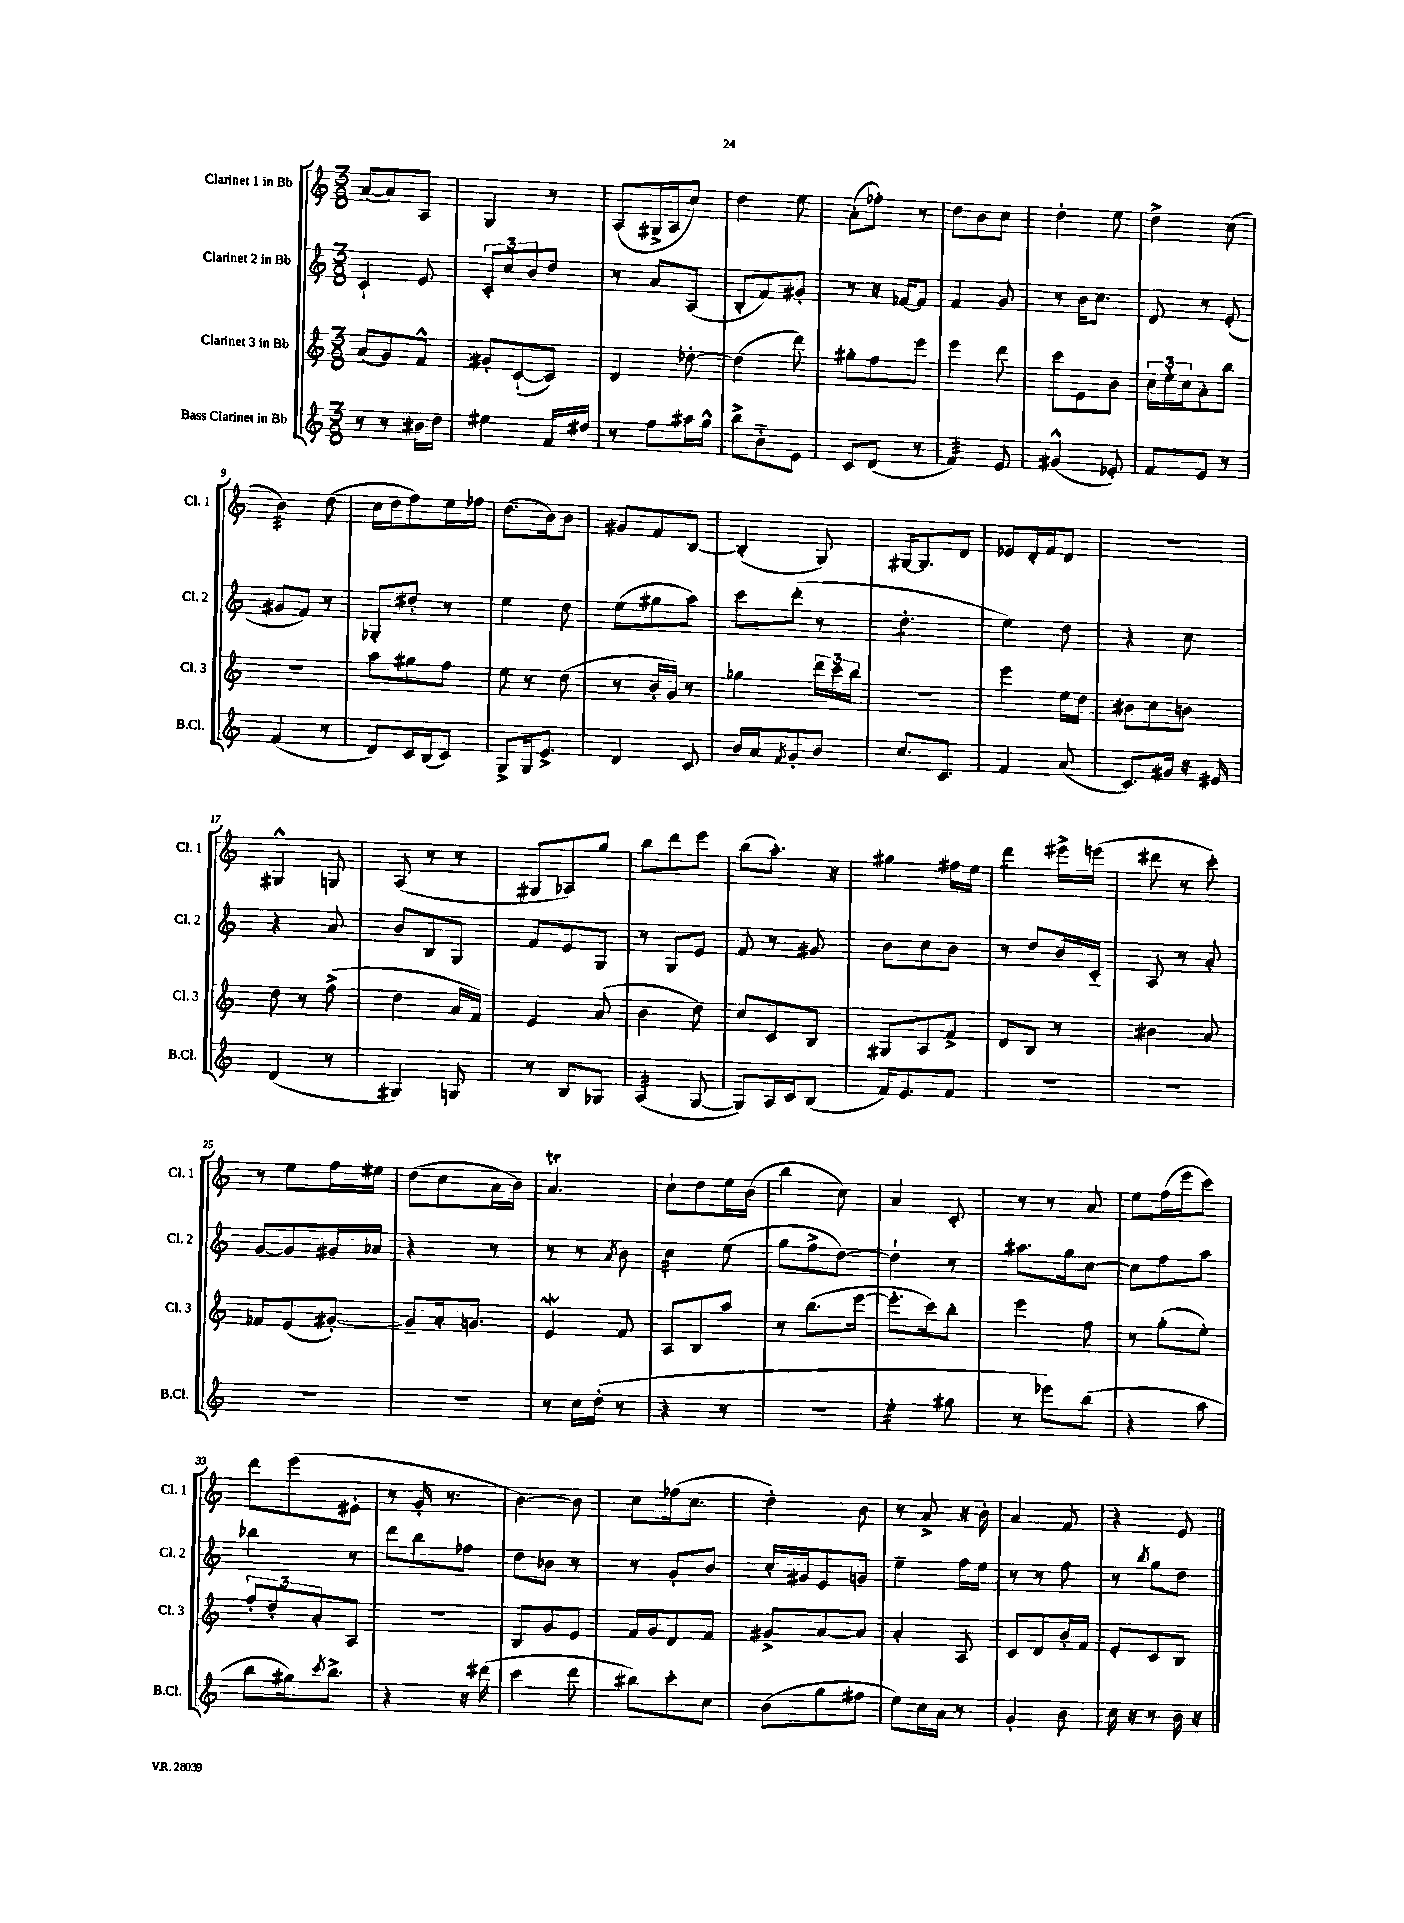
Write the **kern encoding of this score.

**kern	**kern	**kern	**kern
*staff4	*staff3	*staff2	*staff1
*clefG2	*clefG2	*clefG2	*clefG2
*k[]	*k[]	*k[]	*k[]
*M3/8	*M3/8	*M3/8	*M3/8
8r	(8a	4c`	([8a
8r	8g)	.	8a])
16b#	8f^^	8e	8A
16dd	.	.	.
=	=	=	=
4ee#	8g#'	12c'	4G
.	.	12cc	.
.	([8c`	.	.
.	.	12b	.
16f	8c])	8dd	8r
16dd#	.	.	.
=	=	=	=
8r	4d	8r	(8A
8ff	.	8a	16G#^
.	.	.	16A
16aa#	[8dd-'	(8A	8cc)
16gg^^	.	.	.
=	=	=	=
8bb^	(4dd-]	8B'	4dd
8b'~	.	8f)	.
8e	8ddd)	8g#'	8ee
=	=	=	=
8c	8gg#'	8r	(8a'
(8d	8ff	16r	8ff-')
.	.	[16f-	.
8r	8eee	8f-]	8r
=	=	=	=
4f)	4eee	4f	8dd
.	.	.	8b
8e	8ddd	8g	8cc
=	=	=	=
(4g#^^	8ccc	8r	4dd'
.	8e	16b	.
.	.	8.cc	.
8e-')	8b	.	8ee
=	=	=	=
8f	24cc	8d	4dd^
.	24ee'	.	.
.	24cc	.	.
8e	8a'	8r	.
8r	8bb	(8e'	(8cc
=	=	=	=
(4f	4.r	8g#	4b)
.	.	8f)	.
8r	.	8r	(8dd
=	=	=	=
8d)	8aa	8G-'	16cc
.	.	.	16dd
16c	8gg#	8dd#'	8ff)
(16B	.	.	.
8c)	8ff	8r	16ee
.	.	.	16ff-
=	=	=	=
8G^	8ee	4ee	(8.dd
16G	8r	.	.
8.e^	.	.	16b)
.	(8dd	8dd	8b
=	=	=	=
4d	8r	(8ee	8g#
.	16b'	8gg#	8f
.	16g)	.	.
8c	8r	8aa)	[8B
=	=	=	=
16b	4gg-	8ccc	(4B']
16a	.	.	.
8qf	.	.	.
8g'	.	(8ddd'	.
8b	24ddd	8r	8G)
.	24ccc	.	.
.	24bb	.	.
=	=	=	=
8.cc	4.r	4.dd'	[16G#
.	.	.	8.G#]
8.c	.	.	.
.	.	.	8d
=	=	=	=
4f	4eee	4ee)	8e-
.	.	.	16d'
.	.	.	16f
(8a	16ee	8dd	8d
.	16dd	.	.
=	=	=	=
8.c)	8b#	4r	4.r
.	8cc	.	.
16g#	.	.	.
16r	8b	8cc	.
16e#	.	.	.
=	=	=	=
(4d	8dd	4r	4G#^^
.	8r	.	.
8r	(8ff^	8a	8G
=	=	=	=
4G#)	4dd	8b	(8A
.	.	8B	8r
8G	16a	8G	8r
.	16f)	.	.
=	=	=	=
8r	4e	8f	8G#
8B	.	8e	8A-)
8G-	(8a	8G	8gg
=	=	=	=
(4A	4b	8r	8bb
.	.	8G	8ddd
[8G	8dd)	8e	8eee
=	=	=	=
8G])	8cc	8f	(8bb
16A	8c	8r	8.aa')
16c	.	.	.
(8B	8B	8g#	.
.	.	.	16r
=	=	=	=
16f)	8G#	8b	4gg#
8.e	.	.	.
.	8A	8cc	.
8f	8f^	8b	16ff#
.	.	.	16ee
=	=	=	=
4.r	8d	8r	4ddd
.	8B	8dd	.
.	8r	16b	16eee#^
.	.	16c'~	(16eee
=	=	=	=
4.r	4b#	8A	8ddd#
.	.	8r	8r
.	8a	8a'	8ccc')
=	=	=	=
4.r	8f-	[8g	8r
.	(8e	8g]	8ee
.	[8g#')	16g#	16ff
.	.	16a-	16ee#
=	=	=	=
4.r	8g#~]	4r	(8dd
.	16a'	.	8cc
.	8.g	.	.
.	.	8r	16a
.	.	.	16b)
=	=	=	=
8r	4e	8r	4.a
16cc	.	8r	.
(16dd'	.	.	.
.	.	8qa	.
8r	8f	8b	.
=	=	=	=
4r	8A	4cc	8cc`
.	8B	.	8dd
8r	8aa	(8ee	16ee
.	.	.	(16b
=	=	=	=
4.r	8r	8gg	4bb
.	(8.bb	8ff^	.
.	.	[8dd)	8cc)
.	[16eee	.	.
=	=	=	=
4ee'	8.eee']	4dd`]	4a
.	16ccc)	.	.
8gg#	8bb'	8r	8c'
=	=	=	=
8r	4eee	8.aa#	8r
8eee-)	.	.	8r
.	.	16gg	.
(8bb	8ff	[8cc	8a
=	=	=	=
4r	8r	8cc]	8ee
.	(8gg'	8ff	(16ff
.	.	.	16eee
8aa	8ee')	8aa	8ccc)
=	=	=	=
8bb	12ff'	4bb-	8ddd
.	12dd'	.	.
16gg#)	.	.	(8eee
.	12a'	.	.
8qccc	.	.	.
8.bb^	.	.	.
.	8A	8r	8e#'
=	=	=	=
4r	4.r	8ddd	8r
.	.	8bb	16g'
.	.	.	8.r
16r	.	8ff-	.
(16ddd#	.	.	.
=	=	=	=
4ccc	8B	8dd	[4b)
.	8g	8b-	.
8ddd	8e	8r	8b]
=	=	=	=
8bb#)	16f	8r	8cc
.	16g	.	.
8ccc'	8d	8g'	(16ff-
.	.	.	8.cc
8cc	8f	8b	.
=	=	=	=
(8b	8g#^	16cc'	4dd')
.	.	16g#	.
8gg	[8a	8e	.
8ff#	8a]	8g	8b
=	=	=	=
8ee)	4a'	4ee~	8r
16cc	.	.	8a^
16a	.	.	.
8r	8A	16ff	16r
.	.	16ee	16b'
=	=	=	=
4g'	8c	8r	4a
.	8d	8r	.
8b	16b'	8ff	8f
.	16f	.	.
=	=	=	=
16cc	8e'	8r	4r
16r	.	.	.
.	.	8qbb	.
8r	8c	8gg	.
16b	8B	8dd	8e
16r	.	.	.
==	==	==	==
*-	*-	*-	*-
